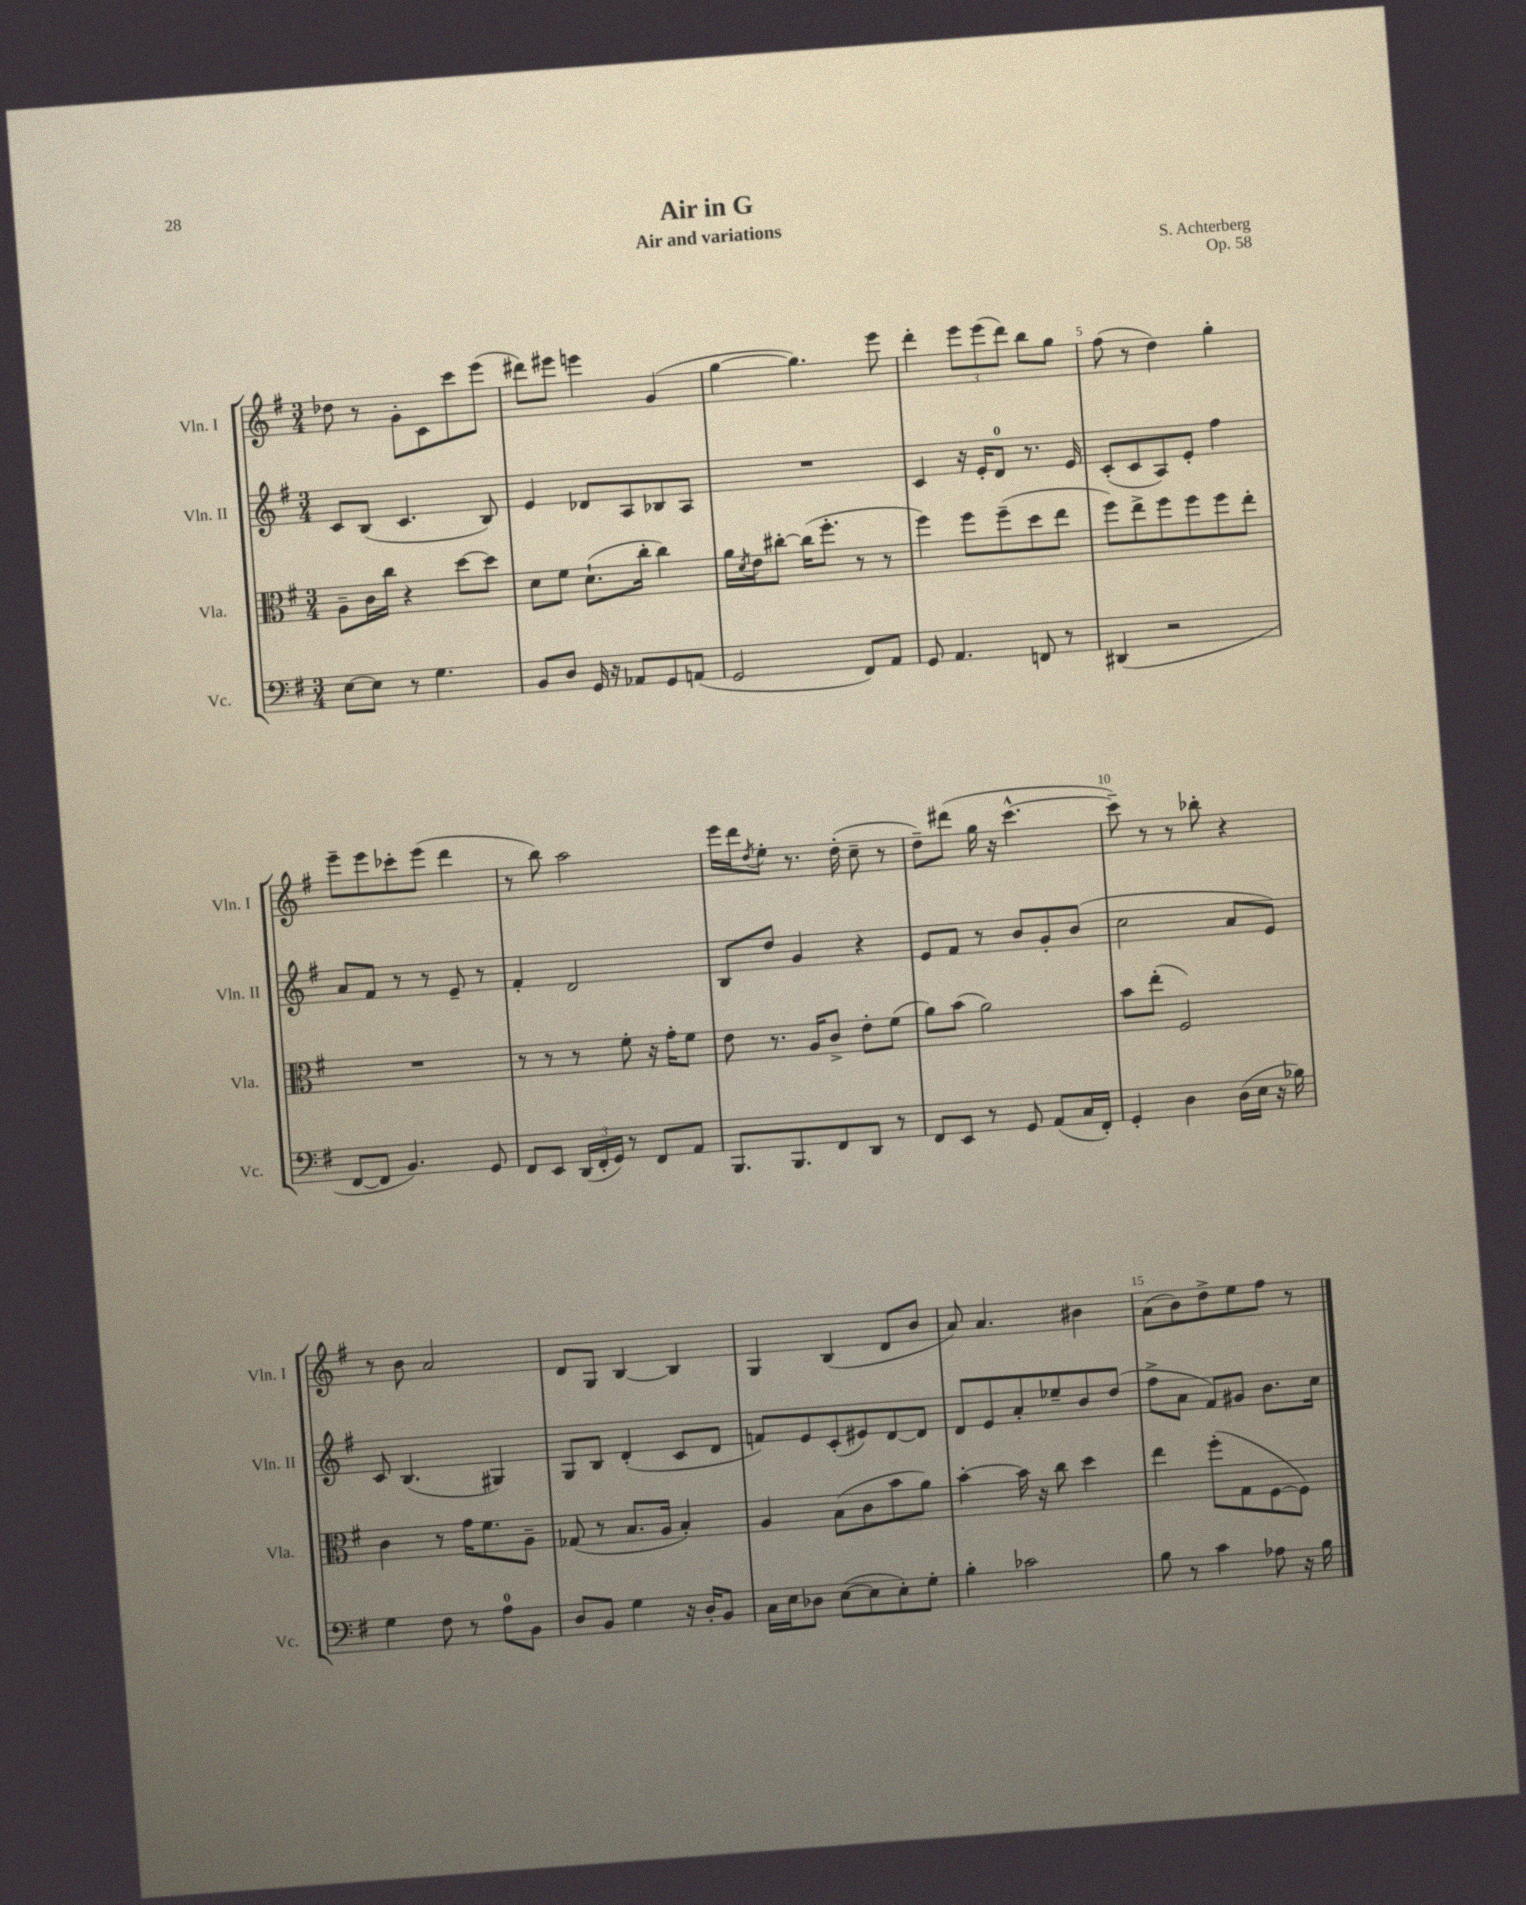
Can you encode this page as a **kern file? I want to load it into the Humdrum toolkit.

**kern	**kern	**kern	**kern
*staff4	*staff3	*staff2	*staff1
*clefF4	*clefC3	*clefG2	*clefG2
*k[f#]	*k[f#]	*k[f#]	*k[f#]
*M3/4	*M3/4	*M3/4	*M3/4
[8E\L	8A~\L	8c/L	8dd-\
8E\]J	16c\L	(8B/J	8r
.	16cc\JJ	.	.
8r	4r	4.c/	8g'\L
4.G\	.	.	8c\
.	[8dd\L	.	8ccc\
.	8dd\]J	8B/)	(8eee\J
=	=	=	=
8BB/L	8d\L	4e/	8ddd#\L)
8D/J	8f#\J	.	8eee#\J
16GG/	(8.d`\L	8d-/L	4eee\
16r	.	.	.
8AA-/L	.	8A/	.
.	16cc'\Jk	.	.
8GG/	4cc\)	8B-/	(4g/
(8AA/J	.	8A/J	.
=	=	=	=
2GG/	16a\LL	2.r	[4gg\
.	8qd/	.	.
.	16e\J	.	.
.	[8cc#'\J	.	.
.	(16cc#\]LK	.	4.gg\])
.	8.ff#'\J	.	.
8FF#/L)	8r	.	.
8AA/J	8r	.	8eee\
=	=	=	=
8GG/	4ff#\)	4c/	4ddd'\
4.AA/	.	.	.
.	8ff#\L	16r	12eee\L
.	.	16e'/LK	.
.	.	.	(12eee\
.	(8ff#~\	8d/J	.
.	.	.	12ddd\J)
8FF/	8dd\	8.r	8bb\L
8r	8ee\J	.	8gg\J
.	.	16e/	.
=	=	=	=
(4DD#/	8ff#\L)	(8c'/L	(8ff#\
.	8ee^\	8c/	8r
2r	8ff#\	8A/)	4dd\)
.	8ff#\	8e'/J	.
.	8ff#\	4ff#\	4gg'\
.	8ee'\J	.	.
=	=	=	=
[8FF#/L	2.r	8a/L	8eee~\L
8FF#/]J	.	8f#/J	8eee\
4.BB/)	.	8r	8ccc-'\
.	.	8r	(8eee\J
.	.	8e~/	4ddd\
8GG/	.	8r	.
=	=	=	=
8FF#/L	8r	4f#'/	8r
8EE/J	8r	.	8bb\)
(24DD/LL	8r	2d/	2aa\
24FF#'/	.	.	.
24GG/JJ)	.	.	.
8r	8f#'\	.	.
8FF#/L	16r	.	.
.	16g'\LK	.	.
8AA/J	8f#\J	.	.
=	=	=	=
8.BBB/L	8e\	8B/L	16eee\LL
.	.	.	16ddd\J
.	.	.	8qdd/
.	8.r	8dd/J	8ee'\J
8.BBB/	.	.	.
.	.	4g/	8.r
.	16A/LK	.	.
8FF#/	8c^/J	.	.
.	.	.	(16dd'\
8DD/J	8e'\L	4r	8cc~\
8r	(8f#\J	.	8r
=	=	=	=
8FF#/L	8a\L)	8e/L	8dd~\L)
8EE/J	(8b\J	8f#/J	(8ddd#\J
8r	2a\)	8r	16gg\
.	.	.	16r
8GG/	.	8b/L	[4.ccc^^\
(8AA/L	.	8g'/	.
16C/L	.	(8b/J	.
16FF#'/JJ)	.	.	.
=	=	=	=
4GG'/	8b\L	2cc\	8ccc~\])
.	(8ee'\J	.	8r
4D\	2F#/)	.	8r
.	.	.	8bb-'\
(16D\LL	.	8a/L	4r
16E\JJ	.	.	.
16r	.	8e/J)	.
16B-\)	.	.	.
=	=	=	=
4G\	4c\	8c/	8r
.	.	(4.B/	8b\
8F#\	8r	.	2a/
8r	16g\LK	.	.
.	8.f#\	.	.
8A\L	.	4G#/)	.
8BB\J	8A~\J	.	.
=	=	=	=
8D/L	(8G-/	8G/L	8d/L
8BB/J	8r	8B/J	8G/J
4G\	8.B/L	(4d'/	[4B/
.	16A/Jk	.	.
16r	4B'/)	8c/L	4B/]
16D'/LK	.	.	.
8BB/J	.	8d/J	.
=	=	=	=
16C\LL	4A/	8f/L)	4G/
16E\J	.	.	.
8D-\J	.	8e/	.
([8E\L	(8B\L	(8c'/	(4B/
8E\]	8c\	8e#/)	.
8E'\)	8b\	[8d/	8d/L
8G'\J	8a\J)	8d/]J	8b/J
=	=	=	=
4B'\	[4b'\	8d/L	8a/)
.	.	8e/	4.a/
2c-\	16b\]	8a'/	.
.	16r	.	.
.	8cc\	8ee-~/	.
.	4dd\	8b/	4b#\
.	.	(8dd/J	.
=	=	=	=
8B\	4ee\	8ff#^\L	(8a\L
8r	.	8a\J	8b\)
4c\	(8ff#'\L	8f#/L)	8dd^\
.	8G\	8g#/J	8ee\
8A-\	[8F#\	8.b\L	8ff#\J
16r	8F#\]J)	.	8r
16B\	.	16cc\Jk	.
==	==	==	==
*-	*-	*-	*-
